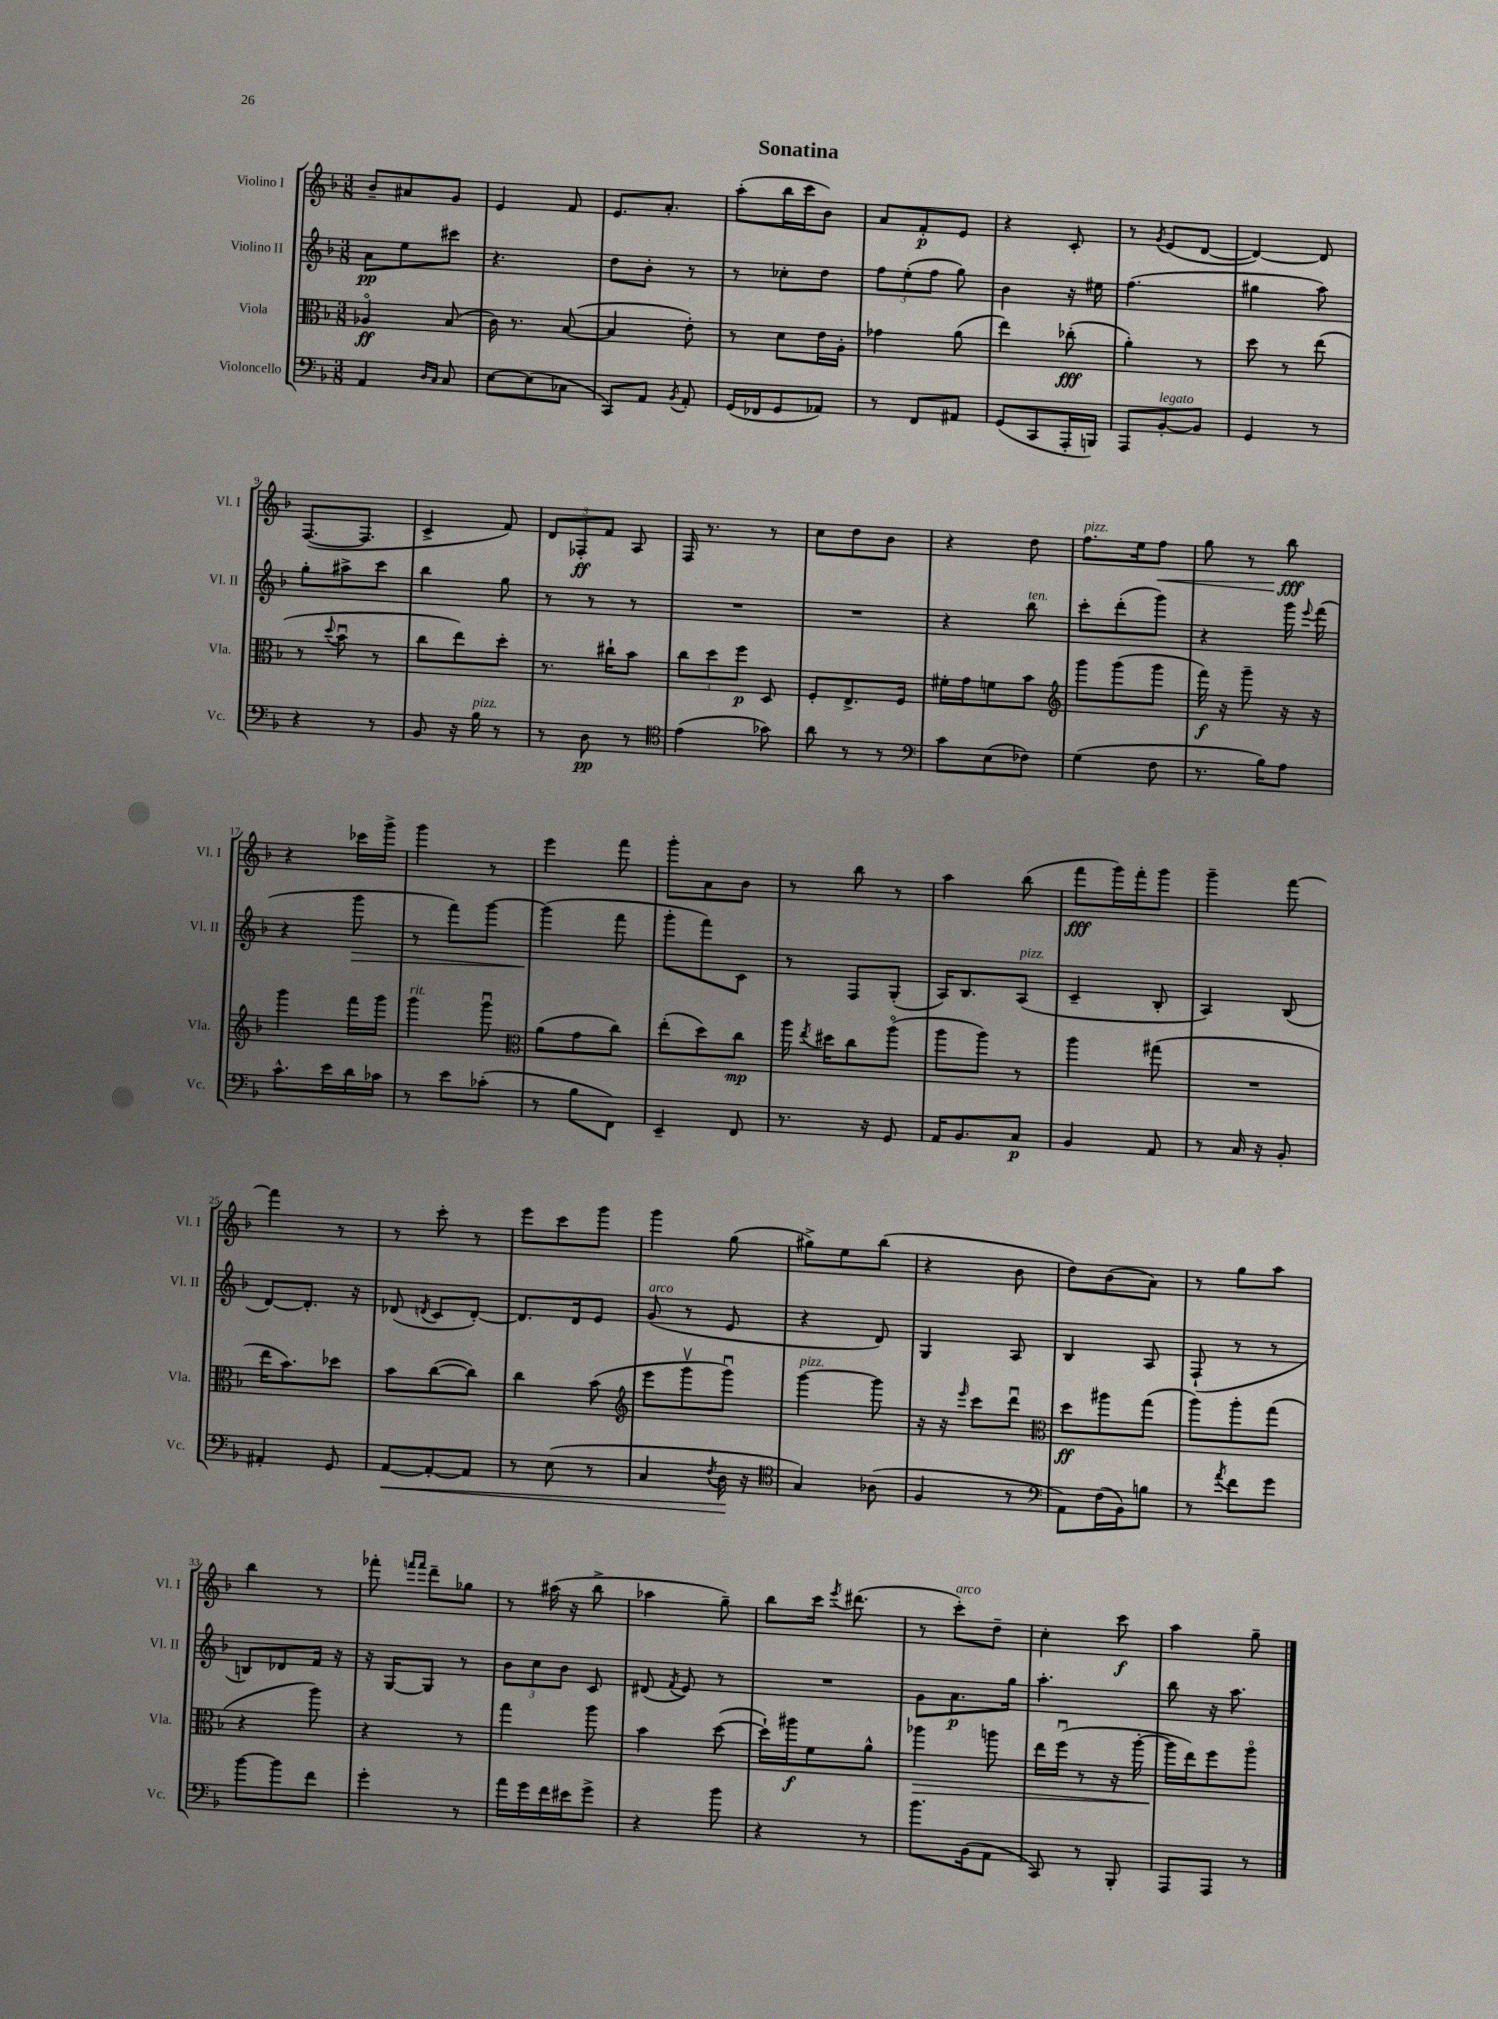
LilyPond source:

\header { title = "Sonatina" }
<<
\new StaffGroup <<
\new Staff = "s0" \with { instrumentName = "Violino I" shortInstrumentName = "Vl. I" } {
    \clef treble \key f \major \numericTimeSignature \time 3/8
    \autoBeamOff bes'8[-- ais'8 g'8] |
    e'4 f'8 |
    e'8.[ a'8.]-. |
    a''8[-.( bes''16 c'''16 bes'8]) |
    a'8[ f'8-.\p e'8] |
    r4 c'8-. |
    r8 \acciaccatura { g'8 } e'8[( d'8]~ |
    d'4~) d'8 |
    f8.[~( f8.] |
    c'4-> f'8) |
    \tuplet 3/2 { d'8[ fes8-.\ff f'8] } a8 |
    f16 r8. r8 |
    c''8[ d''8 bes'8] |
    r4 d''8 |
    f''8.[^\markup { \italic "pizz." } e''16 f''8]\< |
    g''8 r8 bes''8\fff\! |
    r4 ces'''16[ g'''16]-> |
    g'''4 r8 |
    e'''4 f'''8 |
    g'''8[-. a'8 bes'8] |
    r8 bes''8 r8 |
    a''4 bes''8( |
    f'''8[\fff g'''16) f'''16-. g'''8] |
    g'''4-- f'''8~ |
    f'''4 r8 |
    r8 c'''8-. r8 |
    e'''8[ c'''8 g'''8] |
    g'''4 g''8( |
    gis''8[->) e''8 bes''8]( |
    r4 bes'8 |
    d''8[) bes'8( a'8]) |
    r8 g''8[ a''8] |
    bes''4 r8 |
    fes'''8-. \grace { f'''16[ f'''16] } d'''8[-- ges''8] |
    r8 ais''16( r16 bes''8-> |
    aes''4 g''8--) |
    bes''8[ c'''16] \acciaccatura { e'''8 } dis'''8.( |
    r8 c'''8[-.^\markup { \italic "arco" }) d''8]-- |
    c''4-. c'''8\f |
    a''4 g''8-- \bar "|." |
}
\new Staff = "s1" \with { instrumentName = "Violino II" shortInstrumentName = "Vl. II" } {
    \clef treble \key f \major \numericTimeSignature \time 3/8
    \autoBeamOff a'8[\pp e''8 cis'''8] |
    r4. |
    d''8[ bes'8]-. r8 |
    r8 ces''8[-. d''8] |
    \tuplet 3/2 { f''8[ e''8-.( f''8] } g''8) |
    bes'4 r16 eis''16 |
    f''4.( |
    gis''4 a''8) |
    g''8[-. ais''8-> c'''8] |
    bes''4 g''8 |
    r8 r8 r8 |
    R4. |
    R4. |
    r4 bes''8^\markup { \italic "ten." } |
    c'''8[-. d'''8-.( g'''8]) |
    r4 g'''16 \appoggiatura { e'''8 } f'''16( |
    r4 g'''8\> |
    r8 f'''8[) g'''8]~ |
    g'''4\!( f'''8 |
    g'''8[-. f'''8) c'8] |
    r8 f8[ g8]-.( |
    a16[) bes8. a8]^\markup { \italic "pizz." }( |
    c'4-- bes8-. |
    a4) bes8( |
    d'8[~) d'8.]-. r16 |
    des'8( \acciaccatura { d'8 } c'8[ d'8]~-.) |
    d'8.[ d'16 e'8] |
    g'8^\markup { \italic "arco" }( r8 e'8 |
    r4 d'8) |
    g4 a8 |
    bes4 a8 |
    f8-!( r8 r8 |
    b8[) des'8 f'16] r16 |
    r16 g16[~ g8] r8 |
    \tuplet 3/2 { bes'8[ c''8 bes'8] } c'8 |
    dis'8( \acciaccatura { f'8 } e'8) r8 |
    R4. |
    g'8[ a'8.\p g''16] |
    a''4.-. |
    bes''8 r16 a''8. \bar "|." |
}
\new Staff = "s2" \with { instrumentName = "Viola" shortInstrumentName = "Vla." } {
    \clef alto \key f \major \numericTimeSignature \time 3/8
    \autoBeamOff aes4\flageolet\ff bes8( |
    c'16) r8. bes8~( |
    bes4 e'8-.) |
    r8 d'8[ e'16 a16]-. |
    ges'4 a'8( |
    e''4) ces''8-.\fff( |
    a'4-.) r8 |
    d''8 r8 e''8( |
    r8 \appoggiatura { d''8 } bes'8\downbow r8 |
    c''8[ e''8) d''8]-. |
    r8. cis''16[-! bes'8] |
    \tuplet 3/2 { c''8[ d''8 f''8]\p } d8 |
    f8[-. e8.-> f16] |
    fis'16[-. g'16 f'8 bes'8] |
    \clef treble g'''8[ g'''8( g'''8] |
    f'''16\f) r16 g'''8-- r16 r16 |
    g'''4 f'''16[ g'''16] |
    g'''4^\markup { \italic "rit." } g'''8\downbow |
    \clef alto a'8[( g'8 c''8]) |
    e''8[-.( d''8) c''8]\mp |
    a''16 \acciaccatura { e''8 } dis''16[ c''8 a''8]\flageolet( |
    a''8[ a''8]) r8 |
    a''4 gis''8( |
    R4. |
    e''16[ bes'8.) des''8] |
    bes'8[ c''8~( c''8]) |
    c''4 bes'8( |
    \clef treble e'''8[ g'''8\upbow g'''8]\downbow) |
    g'''4~^\markup { \italic "pizz." } g'''8 |
    r16 r16 \grace { e'''16 } c'''8[ d'''8]\downbow |
    \clef alto d''8[\ff ais''8 g''8]( |
    a''8[) a''8-. g''8]( |
    r4 a''8) |
    r4 r8 |
    g''4 a''8 |
    bes'4 d''8~( |
    d''16[-!) ais''16\f f'8 a'8]-^ |
    aes''4\> a''8 |
    e''16[ f''16]\downbow( r8 r16 a''16~-. |
    a''16[\! e''16) f''8 a''8]\flageolet \bar "|." |
}
\new Staff = "s3" \with { instrumentName = "Violoncello" shortInstrumentName = "Vc." } {
    \clef bass \key f \major \numericTimeSignature \time 3/8
    \autoBeamOff a,4 \grace { d16[ c16] } c8 |
    e8[~ e8( ces8] |
    c,8[) a,8] \acciaccatura { bes,8 } a,8-. |
    g,16[( fes,16 g,8 aes,8]) |
    r8 f,8[ ais,8] |
    g,8[( c,8 a,,16-. b,,16]) |
    a,,8[ bes,8~-.^\markup { \italic "legato" } bes,8] |
    g,4 r8 |
    r4 r8 |
    bes,8 r16 bes16^\markup { \italic "pizz." } r8 |
    r8 d8\pp r8 |
    \clef tenor e'4( ges'8) |
    a'8 r8 r8 |
    \clef bass c'8[ e8( fes8]) |
    g4( f8 |
    r8. bes16[) a8] |
    c'8.[-^ e'16 d'16 ces'16] |
    r8 e'8[ ces'8]-.( |
    r8 bes8[ f,8]) |
    e,4-- f,8 |
    r8. r16 g,8 |
    a,16[ bes,8. c8]\p |
    bes,4 a,8 |
    r8 c16 r16 bes,8-. |
    ais,4-. g,8 |
    a,8[~\< a,8~-. a,8] |
    r8 e8( r8 |
    c4 \acciaccatura { f8 } d16\! r16 |
    \clef tenor g4) aes8( |
    f4 r8 |
    \clef bass a,8[) f16( bes,16) b8] |
    r8 \acciaccatura { a'8 } f'8[ g'8] |
    bes'8[~ bes'8 f'8] |
    g'4-. r8 |
    a'16[ g'16 f'16 eis'16 g'8]-> |
    r4 bes'8 |
    r4 r8 |
    bes'8.[ bes,16( a,8] |
    c,8) r8 bes,,8-. |
    a,,8[ a,,8] r8 \bar "|." |
}
>>
>>
